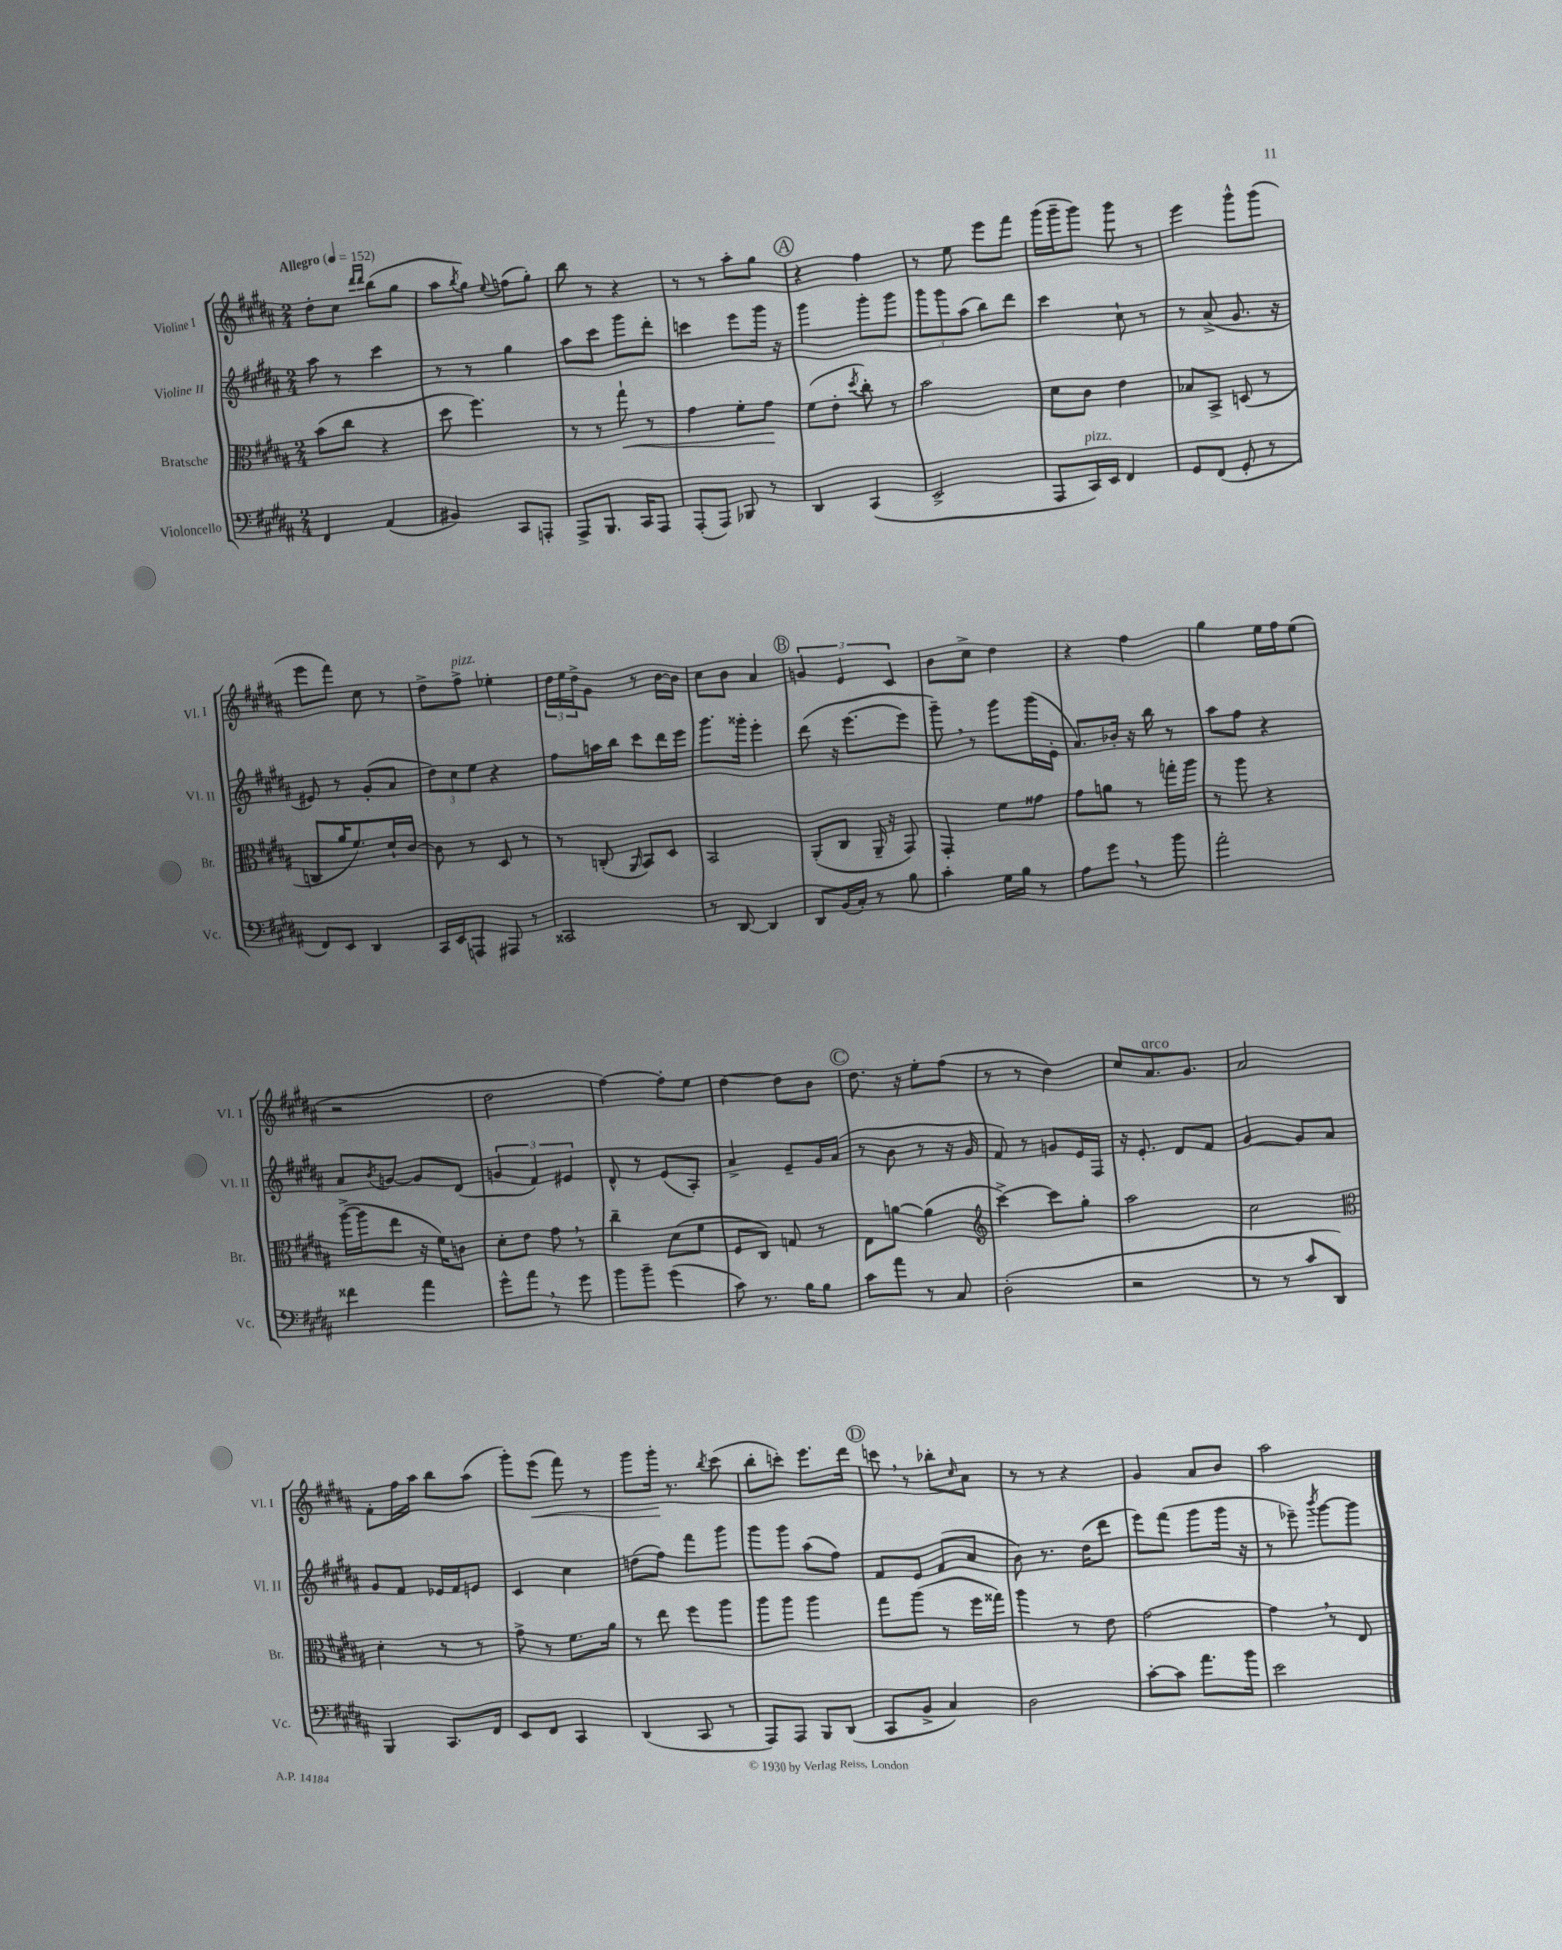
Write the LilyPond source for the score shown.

<<
\new StaffGroup <<
\new Staff = "s0" \with { instrumentName = "Violine I" shortInstrumentName = "Vl. I" } {
    \clef treble \key b \major \numericTimeSignature \time 2/4 \tempo "Allegro" 4 = 152
    dis''8-. cis''8 \grace { dis'''16 dis'''16 } b''8( gis''8 |
    ais''8 \acciaccatura { b''8 } gis''8) \appoggiatura { e''8 } f''8( gis''8-.) |
    b''8 r8 r4 |
    r8 r8 ais''8-. gis''8 |
    \mark \markup { \circle "A" } r4 fis''4 |
    r8 e''8 e'''8 fis'''8 |
    gis'''16( gis'''16-- gis'''8) gis'''8 r8 |
    e'''4 gis'''8-^ gis'''8( |
    e'''8 fis'''8) cis''8 r8 |
    dis''8-> fis''8->^\markup { \italic "pizz." } ees''4-. |
    \tuplet 3/2 { dis''16 e''16 dis''16-> } gis'8 r8 b'16~ b'16 |
    cis''8 b'8 ais'4 |
    \mark \markup { \circle "B" } \tuplet 3/2 { g'4 e'4 cis'4 } |
    b'8 cis''8-> dis''4 |
    r4 fis''4 |
    gis''4 e''16 fis''16 e''8( |
    r2 |
    dis''2 |
    fis''4~) fis''8-. e''8 |
    dis''4~ dis''8 b'8 |
    \mark \markup { \circle "C" } dis''8. r16 e''8-. fis''8( |
    r8 r8 dis''4) |
    cis''8 ais'8.^\markup { \italic "arco" } gis'8. |
    ais'2 |
    fis'8-. fis''16 ais''16 b''8 ais''8( |
    gis'''8-.) e'''8\<( fis'''8) r8 |
    gis'''8 gis'''16-.\! r8. \acciaccatura { b''8 } cis'''8( |
    b''8-. c'''8-.) e'''8. dis'''16 |
    \mark \markup { \circle "D" } c'''8 \breathe r8 bes''8-. \grace { cis''16 } ais'8 |
    r8 r8 r4 |
    gis'4 ais'8 b'8 |
    ais''2 \bar "|." |
}
\new Staff = "s1" \with { instrumentName = "Violine II" shortInstrumentName = "Vl. II" } {
    \clef treble \key b \major \numericTimeSignature \time 2/4
    ais''8 r8 cis'''4 |
    r8 r8 gis''4 |
    ais''8 cis'''8 gis'''8 dis'''8-. |
    c'''4 e'''8 gis'''16 r16 |
    \mark \markup { \circle "A" } gis'''4 gis'''8-. gis'''8 |
    \tuplet 3/2 { gis'''8 gis'''8 ais''8( } b''8) dis'''8 |
    cis'''4 cis''8-! r8 |
    r8 ais'8->( gis'8. r16 |
    eis'8) r8 gis'8-.( ais'8 |
    \tuplet 3/2 { dis''8) cis''8 e''8 } r4 |
    fis''8 a''16 b''16 cis'''8 dis'''16 e'''16 |
    gis'''8. gisis'''16-. e'''4-. |
    \mark \markup { \circle "B" } dis'''8( r16 e'''8.~ e'''8 |
    gis'''8--) \breathe r8 gis'''8 gis'''16( e'16-. |
    ais'8.) bes'16-. r16 b''16 r8 |
    ais''8 fis''8 r4 |
    ais'8 \acciaccatura { b'8 } g'8~ g'8 dis'8( |
    \tuplet 3/2 { g'4 fis'4) eis'4 } |
    dis'8-^ r8 e'8( ais8-.) |
    ais'4-> e'8-- gis'16 ais'16( |
    \mark \markup { \circle "C" } r8 b'8 r8 r16 gis'16 |
    fis'8) r8 g'8 e'16 fis16 |
    r16 e'8.-. dis'8 fis'8 |
    gis'4~ gis'8 ais'8 |
    gis'8 fis'8 ees'16 fis'16 e'8 |
    cis'4 cis''4 |
    d''8( fis''8) fis'''8 gis'''8 |
    gis'''8 gis'''8 ais''8( fis''8) |
    \mark \markup { \circle "D" } fis'8 e'8 fis'8( ais'8 |
    b'8) r8. dis''16( dis'''8 |
    e'''8) fis'''8( gis'''8 gis'''16 r16 |
    r8 ees'''8--) \acciaccatura { b'''8 } gis'''8~ gis'''8 \bar "|." |
}
\new Staff = "s2" \with { instrumentName = "Bratsche" shortInstrumentName = "Br." } {
    \clef alto \key b \major \numericTimeSignature \time 2/4
    b'8( cis''8 r4 |
    dis''8 fis''4.) |
    r8 r8 gis''8-!\< r8 |
    gis'4 fis'8-. gis'8\! |
    \mark \markup { \circle "A" } fis'8( e'8-. \acciaccatura { dis''8 } cis''8-.) r8 |
    b'2 |
    dis'8 cis'8 e'4 |
    bes8 b,8-> d8( r8 |
    c8 ais'16 fis'8.) dis'16-! cis'16~ |
    cis'8 r8 dis8 r8 |
    r8 c8-.( \grace { ais,16 } b,8) dis8 |
    b,2 |
    \mark \markup { \circle "B" } ais,8-.( cis8 ais,16-- r16 gis,8) |
    gis,4-. fis'8 gisis'8 |
    gis'8 a'8 r8 g''16-. ais''16 |
    r8 ais''8 r4 |
    ais''16~->( ais''16 e''8 r16 fis'16) c'8 |
    dis'8-. e'8 gis'8 \breathe r8 |
    cis''4-- dis'8( fis'8 |
    fis8 cis8) g8 r8 |
    \mark \markup { \circle "C" } e8 a'8~ a'4( |
    \clef treble cis'''4~->) cis'''8 gis''8-. |
    ais''2 |
    cis''2 |
    \clef alto dis'4-. r8 r8 |
    gis'8-> r8 fis'8. ais'16 |
    r8 e''8 fis''8 ais''8 |
    ais''8 ais''8 ais''4 |
    \mark \markup { \circle "D" } gis''8 ais''8( r8 fis''16 gisis''16) |
    ais''4 r8 e'8 |
    gis'2~ |
    gis'4 \breathe r8 e8 \bar "|." |
}
\new Staff = "s3" \with { instrumentName = "Violoncello" shortInstrumentName = "Vc." } {
    \clef bass \key b \major \numericTimeSignature \time 2/4
    fis,4 ais,4( |
    bis,4) cis,8 a,,8-. |
    ais,,8-> b,,8. cis,16 ais,,8 |
    ais,,8-.( ais,,8) bes,,8 r8 |
    \mark \markup { \circle "A" } dis,4 cis,4( |
    e,2-> |
    ais,,8 cis,16^\markup { \italic "pizz." }) e,16 fis,4 |
    gis,8 fis,8( gis,8-. r8 |
    fis,8) e,8 dis,4 |
    cis,16 e,16 a,,8 ais,,8 r8 |
    cisis,2 |
    r8 dis,8~ dis,4 |
    \mark \markup { \circle "B" } dis,8 b,16( cis16-.) r8 b8 |
    cis'4-. gis16 b16 r8 |
    ais8 gis'8 \breathe r8 b'8 |
    ais'2-. |
    fisis'4 ais'4 |
    gis'8-^ ais'8 \breathe r8 gis'8 |
    b'8 b'8-- gis'4( |
    cis'8) r8. b16 b8 |
    \mark \markup { \circle "C" } cis'8 ais'8 r8 cis8 |
    dis2-.( |
    r2 |
    r8 r8 cis'8 dis,8) |
    b,,4 cis,8. fis,16 |
    e,8 fis,8 cis,4 |
    dis,4( cis,8 r8 |
    ais,,8) ais,,8 b,,8 dis,8( |
    \mark \markup { \circle "D" } cis,8 b,8-> cis4) |
    dis2 |
    cis'8~-. cis'8 ais'8. b'16 |
    e'2 \bar "|." |
}
>>
>>
\layout { \context { \Score \remove "Bar_number_engraver" } }
